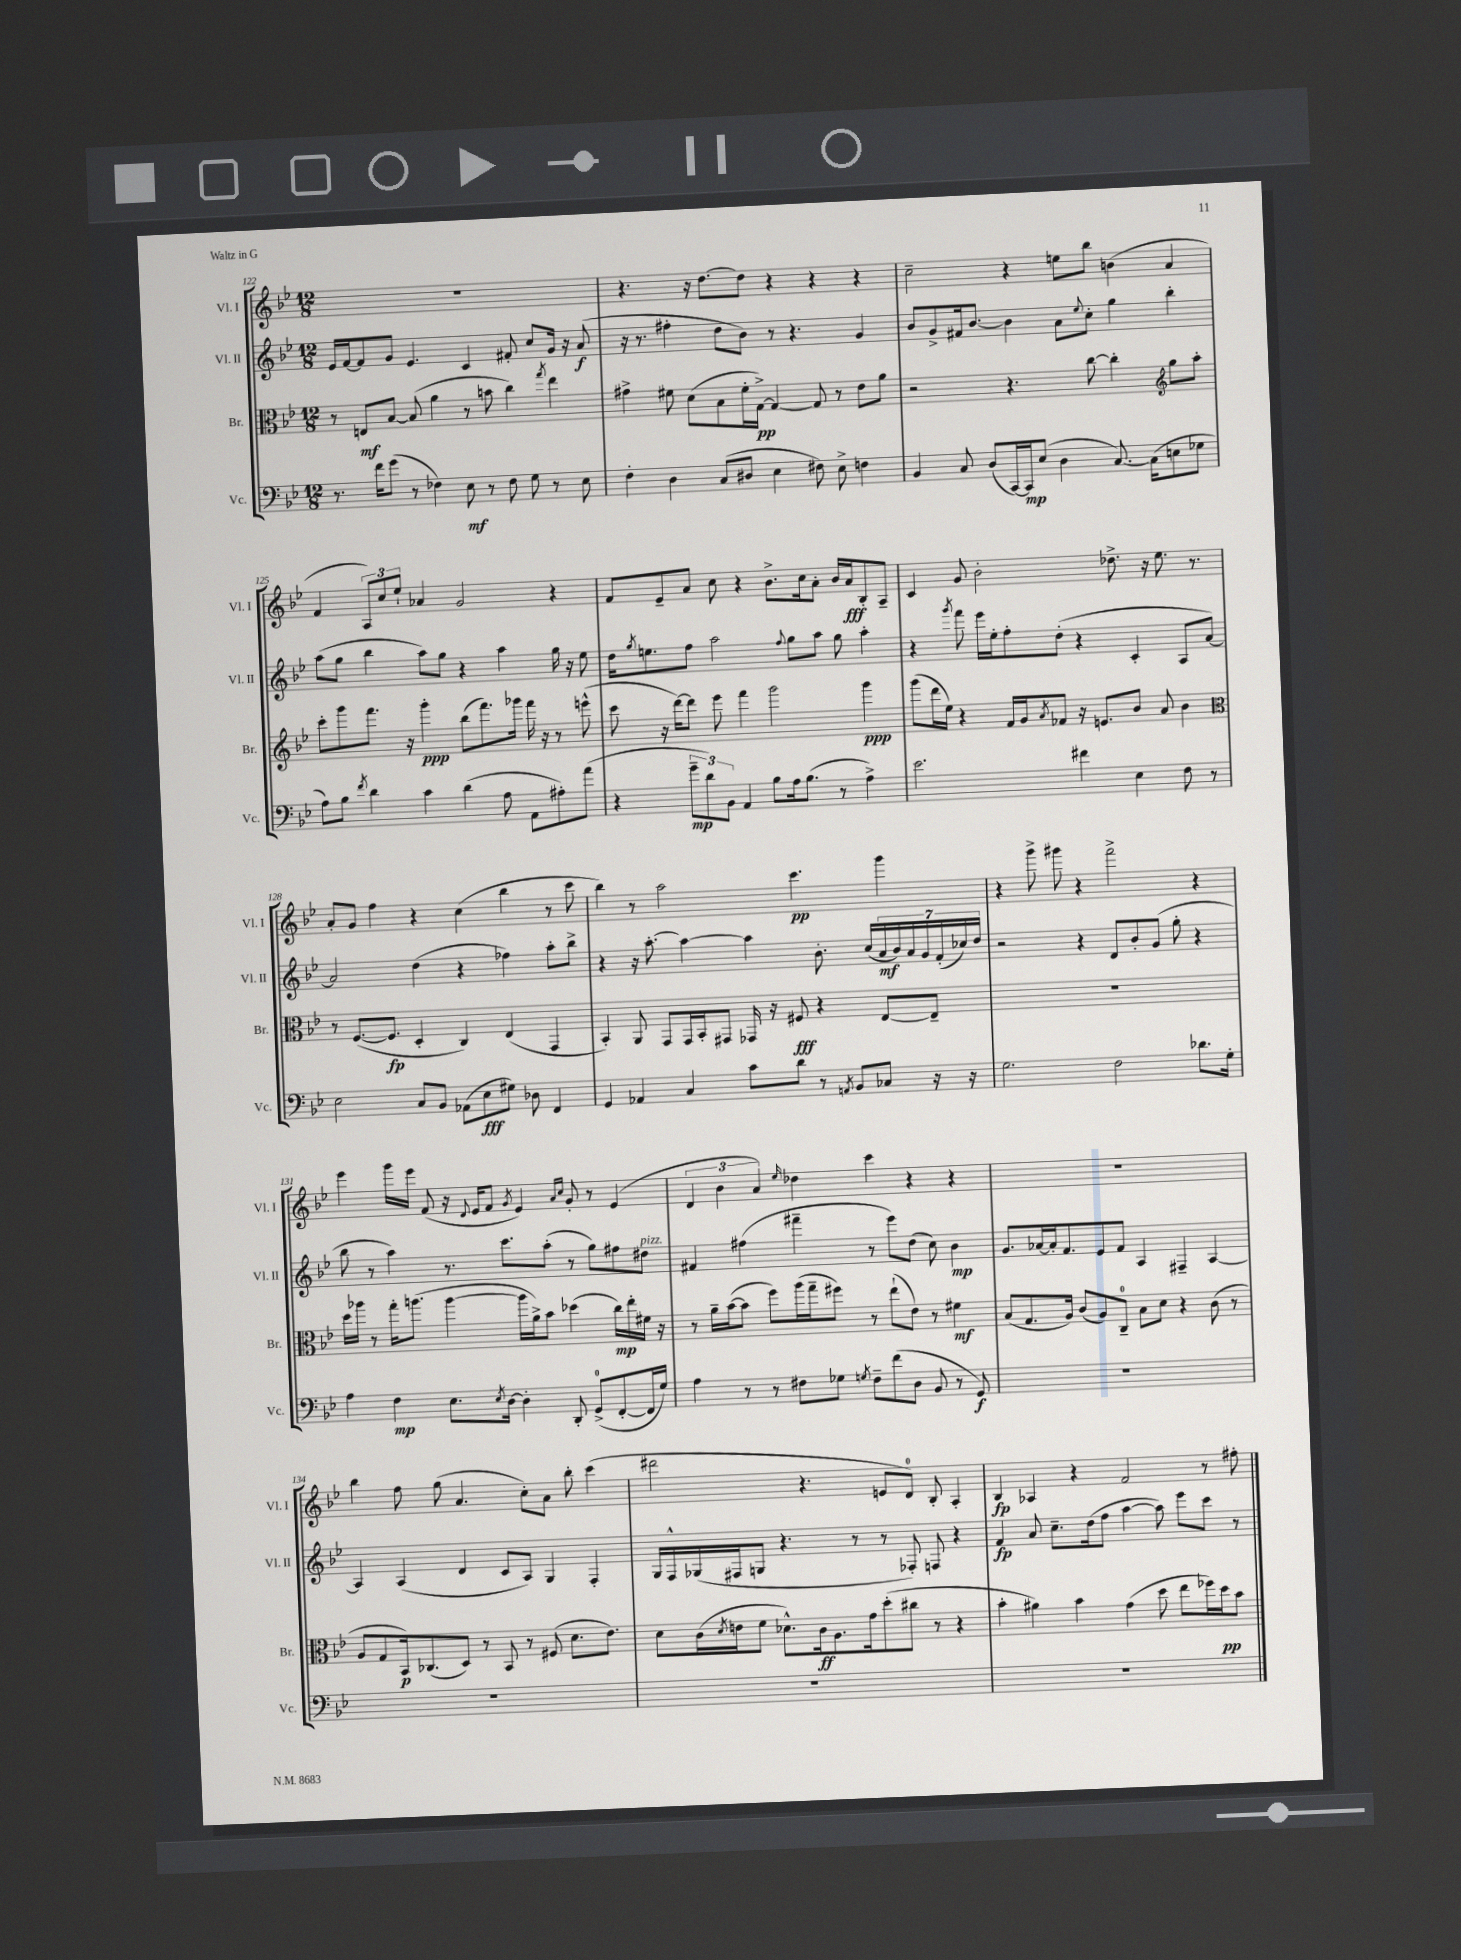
<<
\new StaffGroup <<
\new Staff = "s0" \with { instrumentName = "Vl. I" shortInstrumentName = "Vl. I" } {
    \clef treble \key bes \major \numericTimeSignature \time 12/8
    R1. |
    r4. r16 d''8.~ d''8 r4 r4 r4 |
    c''2-- r4 e''8 bes''8 b'4( a'4 |
    f'4 \tuplet 3/2 { a8) c''8 ees''8-! } aes'4 g'2 r4 |
    f'8 ees'8-- a'8 c''8 r4 bes'8.-> c''16 a'8-. bes'16 a'16\fff bes8-. a8-- |
    c'4 g'8 bes'2-. des''8.-> r16 ees''8. r8. |
    a'8-. g'8 f''4 r4 c''4( bes''4 r8 c'''8 |
    bes''4) r8 a''2 c'''4.\pp g'''4 |
    r4 g'''8-> gis'''8 r4 f'''2-> r4 |
    ees'''4 g'''16 ees'''16 f'8( r16 \appoggiatura { d'8 } ees'16 f'8 \acciaccatura { g'8 } ees'4) \grace { a'16 c''16 } g'8-. r8 ees'4( |
    \tuplet 3/2 { d'4 bes'4 a'4) } \grace { ees''16 } des''4 c'''4 r4 r4 |
    R1. |
    bes''4 f''8 g''8( a'4. c''8-.) a'8 bes''8-. c'''4( |
    dis'''2 r4. e'8 d'8-0) bes8-. a4-. |
    bes4\fp aes4 r4 f'2 r8 fis''8-. \bar "|." |
}
\new Staff = "s1" \with { instrumentName = "Vl. II" shortInstrumentName = "Vl. II" } {
    \clef treble \key bes \major \numericTimeSignature \time 12/8
    ees'16 f'16~ f'8 g'8 ees'4. c'4 fis'8-. c''8 g'16 r16 a'8\f( |
    r16 r8. fis''4-. d''8 bes'8) r8 r4. g'4 |
    bes'8 g'8-> fis'16 bes'8.~ bes'4 a'8 \appoggiatura { ees''8 } c''8-. g''4 bes''4-. |
    a''8( g''8 bes''4 a''8) g''8 r4 a''4 g''16 r16 ees''8 |
    d''16 \acciaccatura { g''8 } e''8. f''8 a''2 \appoggiatura { f''8 } g''8 a''8 g''8 a''4-. |
    r4 \acciaccatura { g'''8 } f'''8 ees'''16 ees''16-. f''8-. d''8-.( r4 c'4-. a8 a'8~) |
    a'2 d''4( r4 fes''4) a''8-. bes''8-> |
    r4 r16 a''8.~-. a''4~ a''4 bes'8.-. c''16( \tuplet 7/4 { a'16\mf bes'16) a'16 g'16 f'16-.( ces''16) d''16 } |
    r2 r4 d'8 bes'8-. g'8( g''8-. r4 |
    bes''8 r8 a''4) r8. c'''8. a''8-.( r8 g''8) fis''8 dis''8^\markup { \italic "pizz." } |
    fis'4 fis''4( fis'''4-- r8 ees'''8) d''8( c''8) bes'4\mp |
    g'8. aes'16~ aes'16-. f'8. ees'8 f'8 a4 fis4-- a4~ |
    a4 a4( d'4 c'8 a8) g4 f4-. |
    g16 f16-^ ges16( fis16 g8 r4. r8 r8 fes8-.) f8 r4 |
    f'4\fp a'8 c''8.-- d''16( f''8 a''4~ a''8) ees'''8 c'''8 r8 \bar "|." |
}
\new Staff = "s2" \with { instrumentName = "Br." shortInstrumentName = "Br." } {
    \clef alto \key bes \major \numericTimeSignature \time 12/8
    r8 e8\mf bes8~ bes8( a'4 r8 b'8 c''4) \acciaccatura { g''8 } ees''4 |
    gis'4-> fis'8 d'8( bes8 fis'16-. g16~->\pp) g4~ g8 r8 ees'8 a'8 |
    r2 r4. c''8~ c''4-. \clef treble g''8 a''8-. |
    c'''8-. g'''8 f'''8. r16 g'''4-.\ppp bes''8( f'''8.) ges'''16 f'''16 r16 r8 e'''8-^( |
    c'''8 r16 d'''16~) d'''8 ees'''8 f'''4 g'''2 g'''4\ppp |
    g'''8( d'''16 ees''16) r4 f'16 g'16 \acciaccatura { a'8 } fes'8 r16 e'8. bes'8 a'8 bes'4 |
    \clef alto r8 f8.~( f8.\fp d4-. c4) ees4( g,4 |
    bes,4-.) a,8 g,8 g,16 bes,16-. gis,8 ges,16 r16 fis8\fff r4 ees8~ ees8-- |
    R1. |
    d''16 aes''16 r8 g''16-. a''8.( a''4~ a''16 a'16->) bes'8 des''4( c''16\mp) ees''16-. fis'16 r16 |
    r8 a'16-- bes'16~( bes'8 f''8) a''16( g''16-- fis''8) r8 ees''8-!( ees'8) r8 fis'4\mf |
    bes8( g8. a16) c'8( a8) c8-0-- bes8 d'8 r4 c'8( r8 |
    a8 g8 bes,16\p) ces8.( d8) r8 bes,8 r8 fis8( d'8. ees'8.) |
    d'8 c'16( \acciaccatura { d'8 } e'16 f'8 des'8.-^) c'16\ff a8. g'16 d''8-.( cis''8 r8 r4 |
    bes'4-. ais'4) bes'4 g'4( d''8 ees''8 fes''16) d''16\pp bes'8 \bar "|." |
}
\new Staff = "s3" \with { instrumentName = "Vc." shortInstrumentName = "Vc." } {
    \clef bass \key bes \major \numericTimeSignature \time 12/8
    r8. f'16 g'8( r8 fes4) ees8\mf r8 fes8 g8 r8 ees8 |
    f4-. d4 c8( dis8 ees4 fis8) ees8-> f4 |
    bes,4 c8 d8( c,16~) c,16\mp ees8( d4 c8.~) c16( e8 ges8 |
    a8) bes8 \acciaccatura { f'8 } d'4 c'4 d'4( a8 a,8 ais8-.) a'8( |
    r4 \tuplet 3/2 { g'8--\mp d'8) bes,8 } a,4 bes8 a16 bes8.( r8 a4->) |
    ees'2. fis'4 ees4 f8 r8 |
    ees2 c8 bes,8 aes,8( ees8\fff gis8) des8 f,4 |
    g,4 aes,4 c4 c'8 d'8 r8 \acciaccatura { a,8 } bes,8 ces8 r16 r16 |
    g2. f2 des'8. g16-. |
    a4 f4\mp ees8. \acciaccatura { ees8 } d16~ d4-. d,8-. g,8-0->( f,8~-. f,16 g16) |
    a4 r8 r8 fis8 ges8 \acciaccatura { g8 } fis8-- f'8( d8 bes,8 r8 g,8\f) |
    R1. |
    R1. |
    R1. |
    R1. \bar "|." |
}
>>
>>
\layout { \context { \Score currentBarNumber = #122 } }
